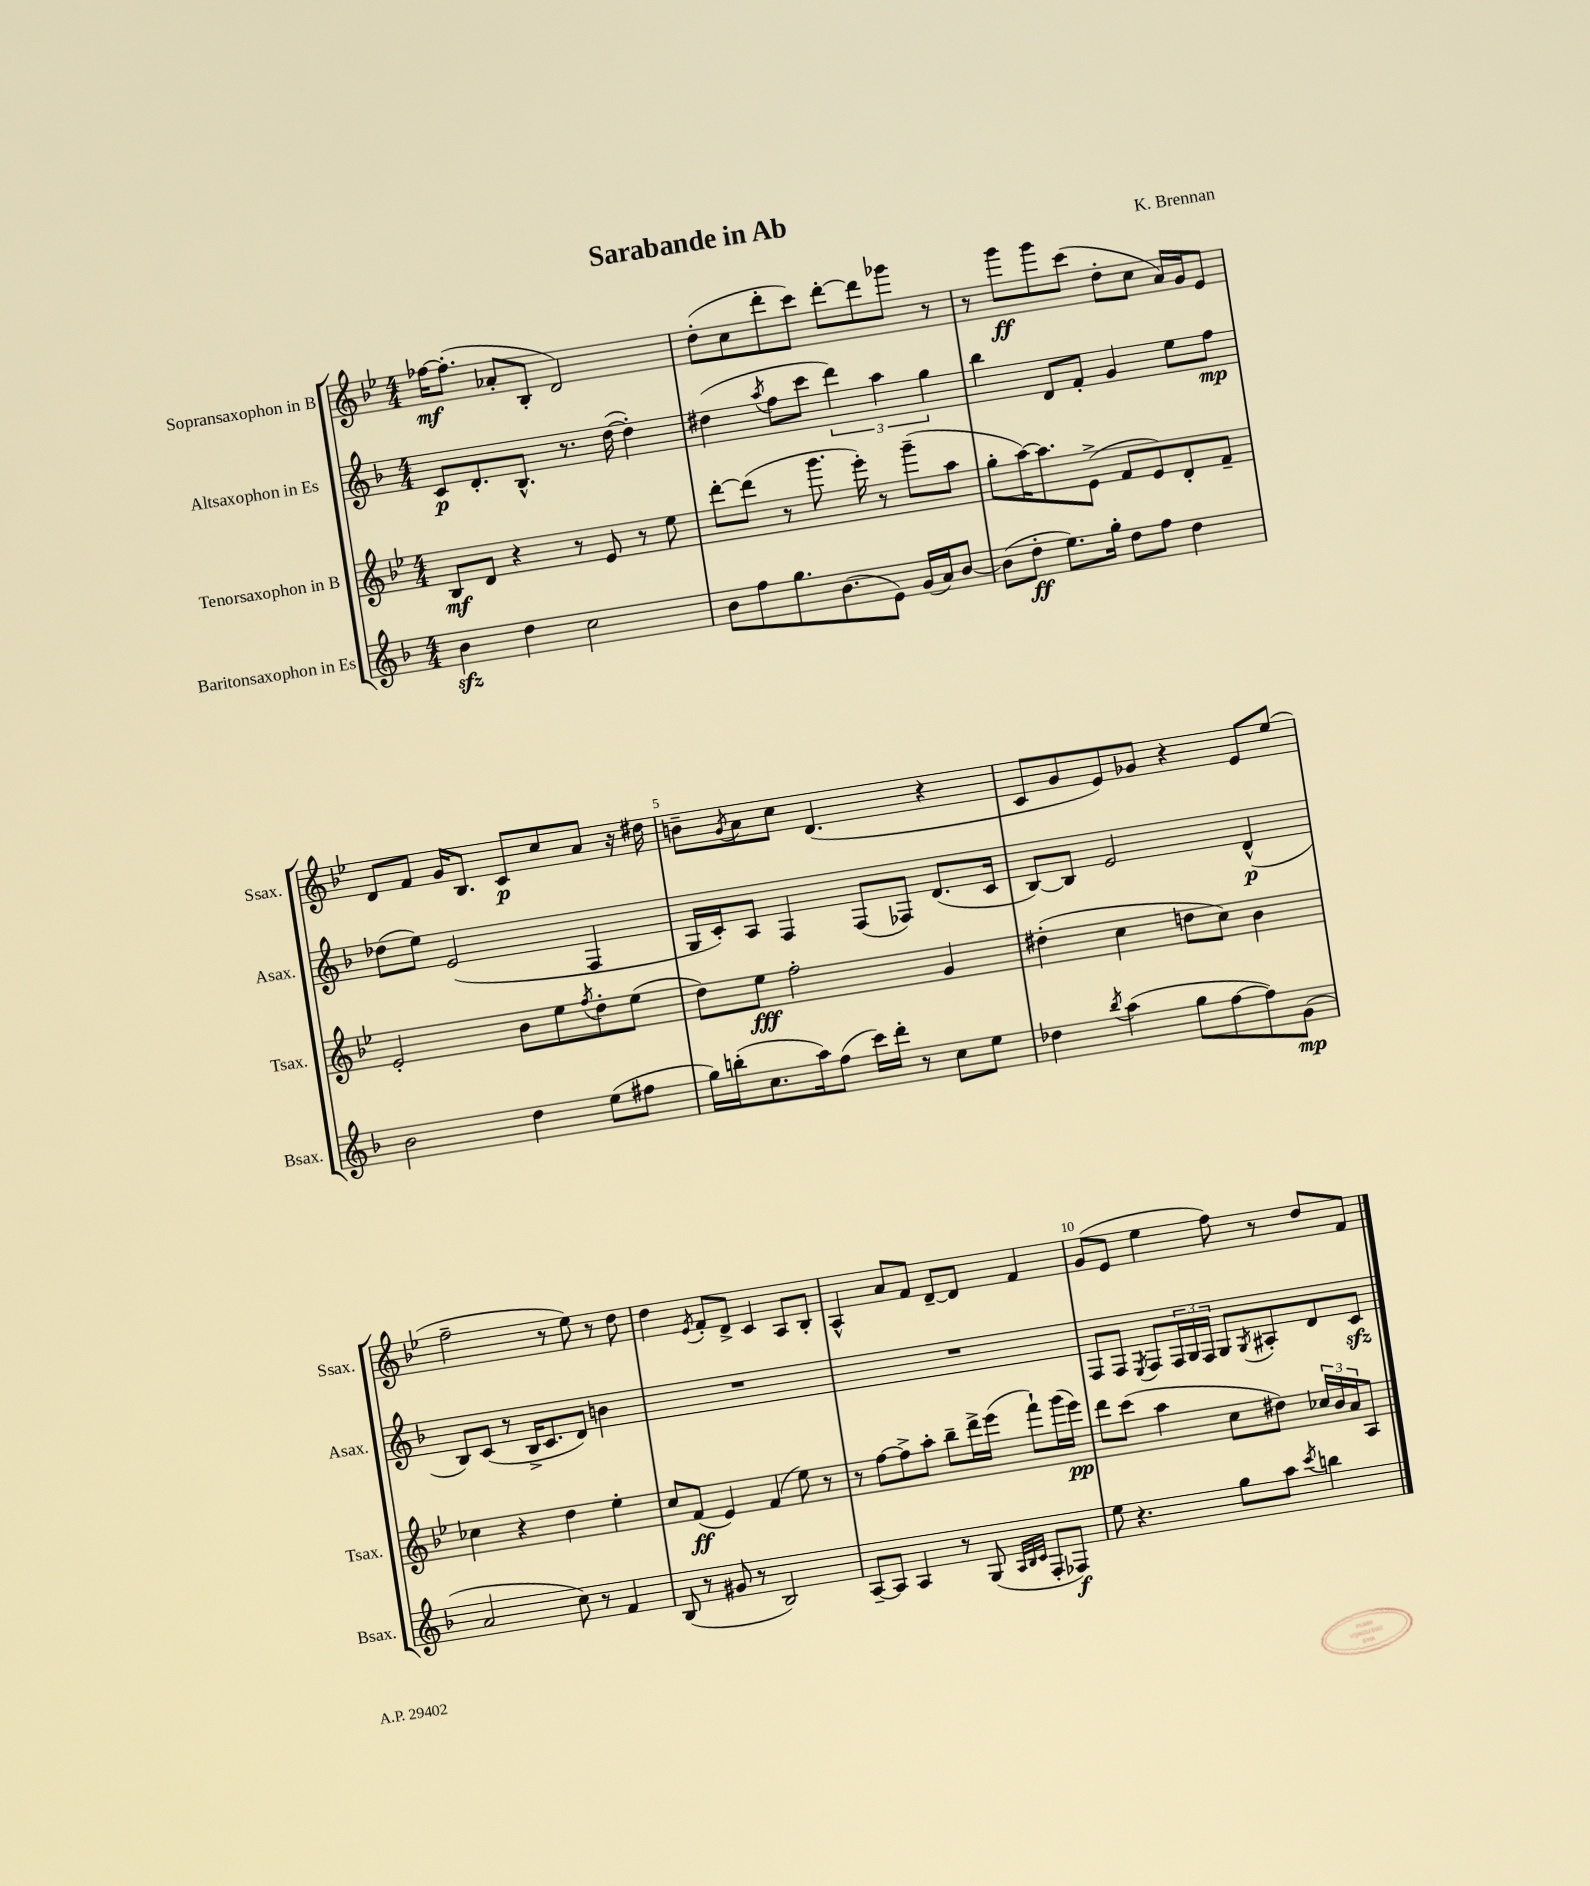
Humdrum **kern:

**kern	**kern	**kern	**kern
*staff4	*staff3	*staff2	*staff1
*clefG2	*clefG2	*clefG2	*clefG2
*k[b-]	*k[b-e-]	*k[b-]	*k[b-e-]
*M4/4	*M4/4	*M4/4	*M4/4
4b-	8B-	8c	[16ff-
.	.	.	(8.ff-']
.	8d	8.d'	.
4dd	4r	.	8a-'
.	.	8.B-^^	.
.	.	.	8B-'
2cc	8r	8.r	2d)
.	8e-	.	.
.	.	([16dd	.
.	8r	4dd'])	.
.	8ee-	.	.
=	=	=	=
8b-	[8ddd'	(4dd#	(8dd'
8ff	(8ddd]	.	8cc
.	.	8qaa	.
8.gg	8r	8ff	8ddd'
.	8.ggg	8ccc	8ccc)
(8.b-	.	.	.
.	.	6ddd)	[8ddd'
.	16eee-')	.	.
8e)	8r	.	8ddd]
.	.	6aa	.
(16g	(8ggg~	.	8ggg-
16a)	.	.	.
.	.	6gg	.
[8b-	8aa	.	8r
=	=	=	=
(8b-]	8gg'	4bb-	8r
8dd'	[16aa)	.	8ggg
.	8.aa]	.	.
8.ee)	.	8d	8ggg
.	(8e-^	8f'	(8ccc
16gg'	.	.	.
8dd	8f	4g	8dd'
8ff	8e-)	.	8cc
4dd	8d'	8ee	16a)
.	.	.	16g
.	8f~	8ff	8e-
=	=	=	=
2b-	2e-'	(8dd-	8d
.	.	8ee)	8f
.	.	(2e	16g
.	.	.	8.B-
4dd	8b-	.	8c
.	8ee-	.	8cc
.	8qff	.	.
(8ee	8dd'	4F	8a
8ff#	(8ee-	.	16r
.	.	.	16dd#
=	=	=	=
16gg)	8dd)	16G	8b~
(16bb'	.	16c')	.
.	.	.	8qg
8.cc	8ee-	8A	8a
.	2ff'	4F	8cc
16aa)	.	.	.
(8ff	.	.	(4.d
16ccc)	.	(8F	.
16ddd'	.	.	.
8r	.	8F-)	.
8cc	4g	(8.d	4r
8ee	.	.	.
.	.	16c	.
=	=	=	=
4dd-	(4dd#'	[8B-)	8c
.	.	8B-]	8g
8qbb-	.	.	.
(4aa	4cc	2e	8e-)
.	.	.	8g-
8gg	8dd	.	4r
[8ff	8cc)	.	.
8ff])	4b-	(4d^^	8e-
(8g	.	.	(8ee-
=	=	=	=
2a	4cc-	8B-)	2ff~
.	.	(8c	.
.	4r	8r	.
.	.	16B-^	.
.	.	8.c	.
8cc)	4dd	.	8r
8r	.	8d)	8ee-)
4f	4ee-'	4b	8r
.	.	.	8dd
=	=	=	=
(8B-	8cc	1r	4dd
8r	(8f	.	.
.	.	.	8qe-
8g#	4e-)	.	8f'
8r	.	.	8d^
2B-)	(4f	.	4c
.	8ee-)	.	8A
.	8r	.	8B-'
=	=	=	=
[8A~	8r	1r	4A^^
8A]	[8ff	.	.
4A	8ff^]	.	8a
.	8aa'	.	8f
8r	8bb-~	.	[8d~
(8G	16ddd^	.	8d]
.	(16eee-	.	.
32qqA	.	.	.
32qqB-	.	.	.
32qqc	.	.	.
8F'	8fff`)	.	4f
8F-)	(16ggg	.	.
.	16eee-)	.	.
=	=	=	=
8ee	8ddd	8F	(8g
4.r	(8ccc	8F	8e-
.	.	8qE	.
.	4aa	8F	4ee-
.	.	24F	.
.	.	24G	.
.	.	24F	.
8gg	8cc	8G	8ff)
.	.	8qG	.
8aa	8dd#)	8A#'	8r
8qccc	.	.	.
4bb	24cc-	8d	8dd
.	24b-	.	.
.	24a	.	.
.	8A	8c	8f
==	==	==	==
*-	*-	*-	*-
